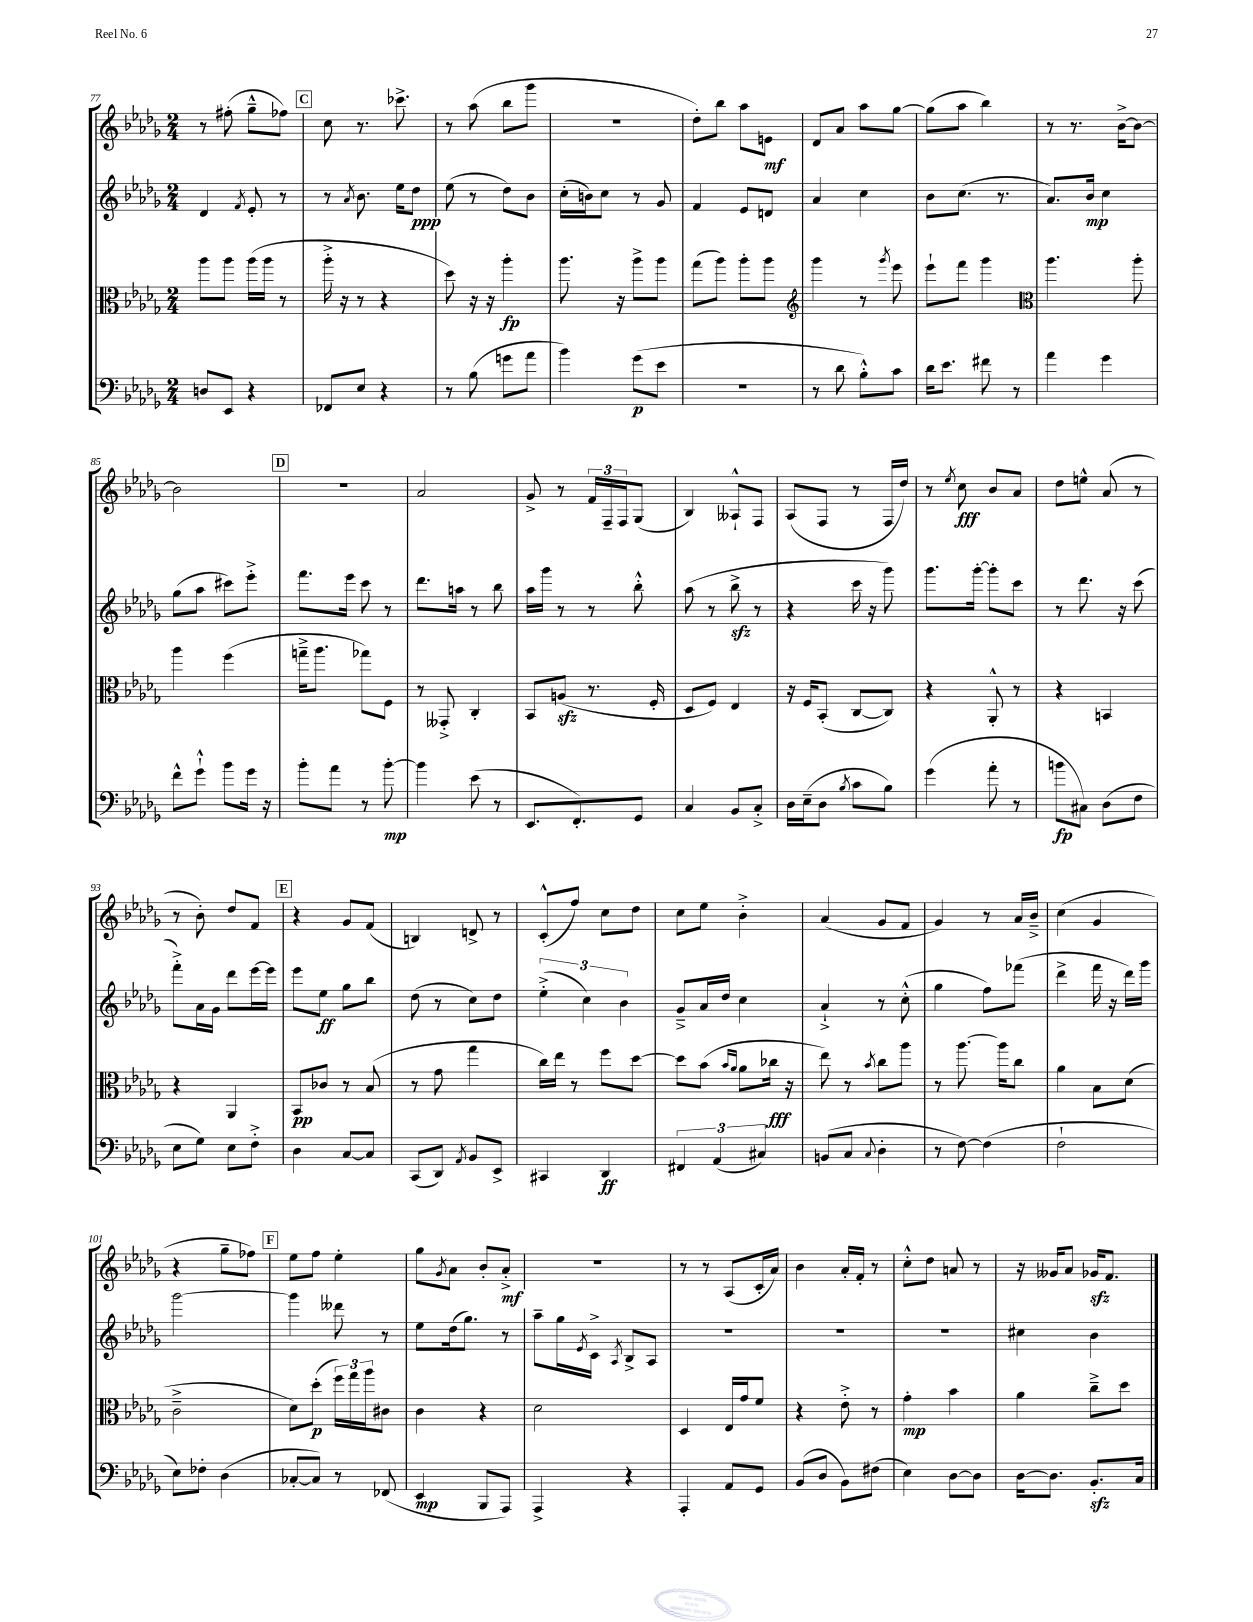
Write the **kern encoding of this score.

**kern	**dynam	**kern	**dynam	**kern	**dynam	**kern	**dynam
*part4	*part4	*part3	*part3	*part2	*part2	*part1	*part1
*staff4	*staff4	*staff3	*staff3	*staff2	*staff2	*staff1	*staff1
*clefF4	*	*clefC3	*	*clefG2	*	*clefG2	*
*k[b-e-a-d-g-]	*	*k[b-e-a-d-g-]	*	*k[b-e-a-d-g-]	*	*k[b-e-a-d-g-]	*
*M2/4	*	*M2/4	*	*M2/4	*	*M2/4	*
=77	=77	=77	=77	=77	=77	=77	=77
8Dn/L	.	8aa-\L	.	4d-/	.	8r	.
8EE-/J	.	8aa-\J	.	.	.	(8ff#X'\	.
.	.	.	.	8qf/	.	.	.
4r	.	(16aa-\LL	.	8e-'/	.	8gg-~^^\L	.
.	.	16aa-\JJ	.	.	.	.	.
.	.	8r	.	8r	.	8ff-X\J)	.
!!LO:REH:place=s1:t=C
=78	=78	=78	=78	=78	=78	=78	=78
8FF-X/L	.	16aa-'^\	.	8r	.	8cc\	.
.	.	16r	.	.	.	.	.
.	.	.	.	8qa-/	.	.	.
8E-/J	.	8r	.	8.b-\	.	8.r	.
4r	.	4r	.	.	.	.	.
.	.	.	.	16ee-\KL	.	8.ccc-X^\	.
.	.	.	.	8dd-\J	ppp	.	.
=79	=79	=79	=79	=79	=79	=79	=79
8r	.	8dd-\)	.	(8ee-\	.	8r	.
(8B-\	.	16r	.	8r	.	(8aa-\	.
.	.	16r	.	.	.	.	.
8gn\L	.	4aa-'\	fp	8dd-\L)	.	8bb-\L	.
8a-\J	.	.	.	8b-\J	.	8ggg-\J	.
=80	=80	=80	=80	=80	=80	=80	=80
4b-\)	.	8.aa-\	.	(16cc'\LL	.	2r	.
.	.	.	.	16bn\J)	.	.	.
.	.	.	.	8cc\J	.	.	.
.	.	16r	.	.	.	.	.
(8g-\L	p	8aa-^\L	.	8r	.	.	.
8e-\J	.	8aa-\J	.	8g-/	.	.	.
=81	=81	=81	=81	=81	=81	=81	=81
2r	.	(8gg-\L	.	4f/	.	8dd-'\L)	.
.	.	8aa-\J)	.	.	.	8bb-\J	.
.	.	8aa-'\L	.	8e-/L	.	8aa-\L	.
.	.	8aa-\J	.	8dn/J	.	8en\J	mf
=82	=82	=82	=82	=82	=82	=82	=82
*	*	*clefG2	*	*	*	*	*
8r	.	4ggg-\	.	4a-/	.	8d-/L	.
8d-\	.	.	.	.	.	8a-/J	.
8B-'^^\L)	.	8r	.	4cc\	.	8aa-\L	.
.	.	8qggg-/	.	.	.	.	.
8c\J	.	8eee-\	.	.	.	[8gg-\J	.
=83	=83	=83	=83	=83	=83	=83	=83
16d-\KL	.	8eee-`\L	.	8b-\L	.	(8gg-\L]	.
8.e-\J	.	.	.	.	.	.	.
.	.	8fff\J	.	(8.cc\J	.	8aa-\J	.
8f#X\	.	4ggg-\	.	.	.	4bb-\)	.
.	.	.	.	8.r	.	.	.
8r	.	.	.	.	.	.	.
=84	=84	=84	=84	=84	=84	=84	=84
*	*	*clefC3	*	*	*	*	*
4a-\	.	4.aa-\	.	8.a-/L)	.	8r	.
.	.	.	.	.	.	8.r	.
.	.	.	.	16b-/Jk	mp	.	.
4g-\	.	.	.	4cc\	.	.	.
.	.	.	.	.	.	[16b-^\KL	.
.	.	8aa-'\	.	.	.	8b-\J_	.
!!LO:LB:g=z
=85	=85	=85	=85	=85	=85	=85	=85
8f^^\L	.	4aa-\	.	(8gg-\L	.	2b-\]	.
8g-`^^\J	.	.	.	8aa-\J	.	.	.
8b-\L	.	(4ff\	.	8ccc#X\L)	.	.	.
16g-\Jk	.	.	.	8eee-'^\J	.	.	.
16r	.	.	.	.	.	.	.
!!LO:REH:place=s1:t=D
=86	=86	=86	=86	=86	=86	=86	=86
8b-'\L	.	16ggn~^\KL	.	8.fff\L	.	2r	.
.	.	8.aa-\J	.	.	.	.	.
8a-\J	.	.	.	.	.	.	.
.	.	.	.	16eee-\Jk	.	.	.
8r	.	8gg-X\L)	.	8ccc\	.	.	.
[8b-'\	mp	8F\J	.	8r	.	.	.
=87	=87	=87	=87	=87	=87	=87	=87
4b-\]	.	8r	.	8.ddd-\L	.	2a-/	.
.	.	8GG--X'^/	.	.	.	.	.
.	.	.	.	16aan\Jk	.	.	.
(8e-\	.	4C'/	.	8r	.	.	.
8r	.	.	.	8bb-\	.	.	.
=88	=88	=88	=88	=88	=88	=88	=88
8.EE-/L	.	8BB-/L	.	16aa-\LL	.	8g-^/	.
.	.	.	.	16ggg-\JJ	.	.	.
.	.	(8Anzz/J	.	8r	.	8r	.
8.FF'/)	.	.	.	.	.	.	.
.	.	8.r	.	8r	.	24f/LL	.
.	.	.	.	.	.	24F~/	.
.	.	.	.	.	.	24F/J	.
8GG-/J	.	.	.	8bb-'^^\	.	(8G-/J	.
.	.	16F'/	.	.	.	.	.
=89	=89	=89	=89	=89	=89	=89	=89
4C/	.	8D-/L	.	(8aa-\	.	4B-/)	.
.	.	8F/J)	.	8r	.	.	.
8BB-/L	.	4E-/	.	8bb-zz^\	.	8A--X`^^/L	.
8C'^/J	.	.	.	8r	.	8F/J	.
=90	=90	=90	=90	=90	=90	=90	=90
16D-\LL	.	16r	.	4r	.	(8A-/L	.
(16E-~\J	.	16F/KL	.	.	.	.	.
8D-\J	.	(8BB-'/J	.	.	.	8F/J	.
8qB-/	.	.	.	.	.	.	.
8c\L	.	[8C/L	.	16ccc\	.	8r	.
.	.	.	.	16r	.	.	.
8B-\J)	.	8C/J])	.	8ggg-\)	.	16F/LL	.
.	.	.	.	.	.	16dd-/JJ)	.
=91	=91	=91	=91	=91	=91	=91	=91
(4g-\	.	4r	.	8.ggg-\L	.	8r	.
.	.	.	.	.	.	8qee-/	.
.	.	.	.	.	.	8cc\	fff
.	.	.	.	[16ggg-'\Jk	.	.	.
8a-'\	.	8AA-'^^/	.	8ggg-'\L]	.	8b-/L	.
8r	.	8r	.	8ccc\J	.	8a-/J	.
=92	=92	=92	=92	=92	=92	=92	=92
8bn\L	fp	4r	.	8r	.	8dd-\L	.
8C#X\J)	.	.	.	8.ddd-\	.	8een^^\J	.
(8D-\L	.	4BBn/	.	.	.	(8a-/	.
.	.	.	.	16r	.	.	.
8F\J	.	.	.	(8ccc\	.	8r	.
!!LO:LB:g=z
=93	=93	=93	=93	=93	=93	=93	=93
8E-\L	.	4r	.	8fff'^\L)	.	8r	.
8G-\J)	.	.	.	16a-\L	.	8b-'\)	.
.	.	.	.	16g-\JJ	.	.	.
8E-\L	.	4AA-/	.	8ddd-\L	.	8dd-/L	.
8F'^\J	.	.	.	[16eee-\L	.	8f/J	.
.	.	.	.	16eee-\JJ]	.	.	.
!!LO:REH:place=s1:t=E
=94	=94	=94	=94	=94	=94	=94	=94
4D-\	.	8BB-/L	pp	8eee-\L	.	4r	.
.	.	8c-X/J	.	8ee-\J	ff	.	.
[8C/L	.	8r	.	8gg-\L	.	8g-/L	.
8C/J]	.	(8B-/	.	8bb-\J	.	(8f/J	.
=95	=95	=95	=95	=95	=95	=95	=95
(8CC/L	.	8r	.	(8dd-\	.	4Bn/)	.
8DD-/J)	.	8g-\	.	8r	.	.	.
8qAA-/	.	.	.	.	.	.	.
8BB-/L	.	4gg-\	.	8cc\L)	.	8dn^/	.
8EE-^/J	.	.	.	8dd-\J	.	8r	.
=96	=96	=96	=96	=96	=96	=96	=96
4CC#X/	.	16cc\LL)	.	(6ee-'^\	.	(8c'^^/L	.
.	.	16ee-\JJ	.	.	.	.	.
.	.	8r	.	.	.	8ff/J)	.
.	.	.	.	6cc\)	.	.	.
4DD-/	ff	8ff\L	.	.	.	8cc\L	.
.	.	.	.	6b-\	.	.	.
.	.	[8dd-\J	.	.	.	8dd-\J	.
=97	=97	=97	=97	=97	=97	=97	=97
6FF#X/	.	8dd-\L]	.	8g-~^/L	.	8cc\L	.
.	.	(8b-\J	.	16a-/L	.	8ee-\J	.
(6AA-/	.	.	.	.	.	.	.
.	.	.	.	16dd-/JJ	.	.	.
.	.	16qqb-/LL	.	.	.	.	.
.	.	16qqa-/JJ	.	.	.	.	.
.	.	8a-\L	.	4cc\	.	4b-'^\	.
6C#X/)	.	.	.	.	.	.	.
.	.	16cc-X\Jk	fff	.	.	.	.
.	.	16r	.	.	.	.	.
=98	=98	=98	=98	=98	=98	=98	=98
(8BBn/L	.	8ee-\)	.	4a-`^/	.	(4a-/	.
8C/J	.	8r	.	.	.	.	.
8qqC/	.	8qb-/	.	.	.	.	.
4D-'\	.	8cc\L	.	8r	.	8g-/L	.
.	.	8aa-\J	.	(8cc'^^\	.	8f/J	.
=99	=99	=99	=99	=99	=99	=99	=99
8r	.	8r	.	4gg-\	.	4g-/)	.
[8F\)	.	[8.aa-\	.	.	.	.	.
(4F\]	.	.	.	8ff\L)	.	8r	.
.	.	16aa-\KL]	.	.	.	.	.
.	.	8cc\J	.	(8fff-X\J	.	16a-/LL	.
.	.	.	.	.	.	16b-~^/JJ	.
=100	=100	=100	=100	=100	=100	=100	=100
2F`\	.	4a-\	.	4ddd-^\	.	(4cc\	.
.	.	8B-\L	.	16fff\	.	4g-/	.
.	.	.	.	16r	.	.	.
.	.	(8d-\J	.	16ddd-\LL)	.	.	.
.	.	.	.	16ggg-\JJ	.	.	.
!!LO:LB:g=z
=101	=101	=101	=101	=101	=101	=101	=101
8E-\L)	.	2c~^\	.	[2ggg-\	.	4r	.
8F-X'\J	.	.	.	.	.	.	.
(4D-\	.	.	.	.	.	8gg-~\L	.
.	.	.	.	.	.	8ff-X\J)	.
!!LO:REH:place=s1:t=F
=102	=102	=102	=102	=102	=102	=102	=102
[8C-X'/L	.	8d-\L)	.	4ggg-\]	.	8ee-\L	.
8C-/J])	.	(8dd-'\J	p	.	.	8ff\J	.
8r	.	24ff\LL)	.	8ddd--X\	.	4ee-'\	.
.	.	24gg-\	.	.	.	.	.
.	.	24aa-\J	.	.	.	.	.
(8FF-X/	.	8c#X\J	.	8r	.	.	.
=103	=103	=103	=103	=103	=103	=103	=103
4EE-/	mp	4c\	.	8ee-\L	.	8gg-\L	.
.	.	.	.	.	.	8qg-/	.
.	.	.	.	(16dd-\k	.	8a-\J	.
.	.	.	.	8.gg-\J)	.	.	.
8BBB-/L	.	4r	.	.	.	8b-'/L	.
8AAA-/J)	.	.	.	8r	.	8a-'^/J	mf
=104	=104	=104	=104	=104	=104	=104	=104
4AAA-^/	.	2d-\	.	8aa-~\L	.	2r	.
.	.	.	.	16gg-\L	.	.	.
.	.	.	.	8qe-/	.	.	.
.	.	.	.	16c^\JJ	.	.	.
.	.	.	.	8qA-/	.	.	.
4r	.	.	.	8B-^/L	.	.	.
.	.	.	.	8A-/J	.	.	.
=105	=105	=105	=105	=105	=105	=105	=105
4AAA-'/	.	4D-/	.	2r	.	8r	.
.	.	.	.	.	.	8r	.
8AA-/L	.	16E-/LL	.	.	.	(8A-/L	.
.	.	16g-/J	.	.	.	.	.
8GG-/J	.	8f/J	.	.	.	16c'/L	.
.	.	.	.	.	.	16a-/JJ)	.
=106	=106	=106	=106	=106	=106	=106	=106
(8BB-/L	.	4r	.	2r	.	4b-\	.
8D-/J	.	.	.	.	.	.	.
8BB-\L)	.	8e-'^\	.	.	.	16a-'/LL	.
.	.	.	.	.	.	16f'/JJ	.
(8F#X\J	.	8r	.	.	.	8r	.
=107	=107	=107	=107	=107	=107	=107	=107
4E-\)	.	4g-'\	mp	2r	.	8cc'^^\L	.
.	.	.	.	.	.	8dd-\J	.
[8D-\L	.	4b-\	.	.	.	8an/	.
8D-\J]	.	.	.	.	.	8r	.
=108	=108	=108	=108	=108	=108	=108	=108
[16D-\KL	.	4a-\	.	4cc#X\	.	16r	.
8.D-\J]	.	.	.	.	.	16g--X/KL	.
.	.	.	.	.	.	8a-/J	.
8.BB-zz'/L	.	8cc~^\L	.	4b-\	.	16g-Xzz/KL	.
.	.	.	.	.	.	8.f/J	.
.	.	8dd-\J	.	.	.	.	.
16C/Jk	.	.	.	.	.	.	.
==	==	==	==	==	==	==	==
*-	*-	*-	*-	*-	*-	*-	*-
